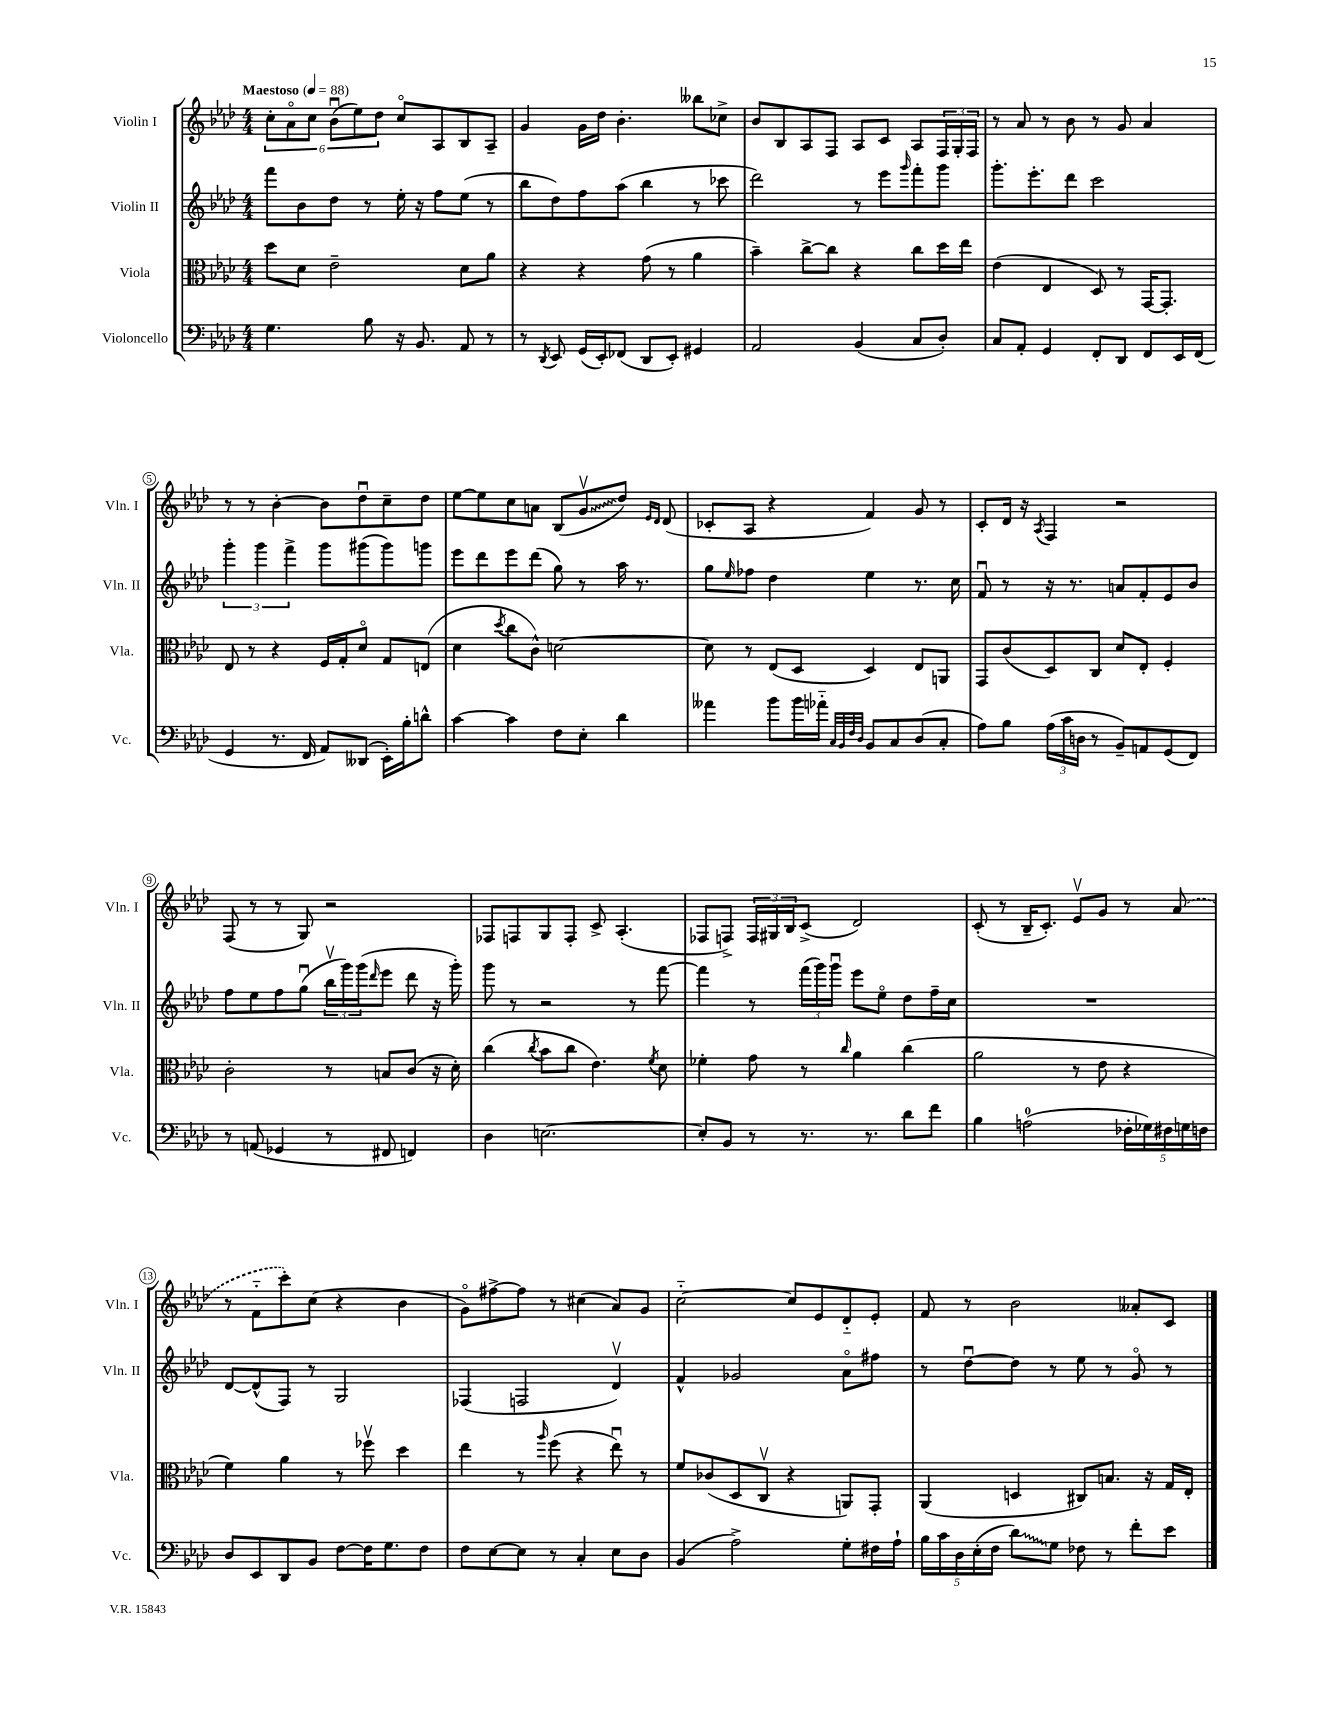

**kern	**kern	**kern	**kern
*staff4	*staff3	*staff2	*staff1
*clefF4	*clefC3	*clefG2	*clefG2
*k[b-e-a-d-]	*k[b-e-a-d-]	*k[b-e-a-d-]	*k[b-e-a-d-]
*M4/4	*M4/4	*M4/4	*M4/4
*MM88	*MM88	*MM88	*MM88
4.G	8dd-	8fff	12cc'
.	.	.	12a-o
.	8d-	8b-	.
.	.	.	12cc
.	2e-~	8dd-	(12b-u
.	.	.	12ee-)
8B-	.	8r	.
.	.	.	12dd-
16r	.	16ee-'	8cco
8.BB-	.	16r	.
.	.	8ff	8A-
8AA-	8d-	(8ee-	8B-
8r	8a-	8r	8A-~
=	=	=	=
8r	4r	8bb-	4g
8qDD-	.	.	.
8EE-	.	8dd-)	.
(16GG	4r	8ff	16g
16EE-')	.	.	16dd-
(8FF-	.	(8aa-	4.b-'
8DD-	(8g	4bb-	.
8EE-')	8r	.	.
4GG#	4a-	8r	8bb--
.	.	8ccc-	8cc-^
=	=	=	=
2AA-	4b-~)	2ddd-)	8b-
.	.	.	8B-
.	[8cc^	.	8A-
.	8cc]	.	8F
(4BB-	4r	8r	8A-
.	.	8eee-	8c
.	.	16qqggg	.
8C	8cc	8fff'	8A-
8D-')	16dd-	8ggg	24F
.	.	.	24G'
.	16ee-	.	.
.	.	.	24F
=	=	=	=
8C	(4e-	8.ggg'	8r
8AA-'	.	.	8a-
.	.	8.eee-'	.
4GG	4E-	.	8r
.	.	8ddd-	8b-
8FF'	8D-)	2ccc	8r
8DD-	8r	.	8g
8FF	[16GG	.	4a-
.	8.GG']	.	.
16EE-	.	.	.
(16FF	.	.	.
=	=	=	=
4GG	8E-	6ggg'	8r
.	8r	.	8r
.	.	6ggg	.
8.r	4r	.	[4b-'
.	.	6fff^	.
16FF	.	.	.
8AA-)	16F	8ggg	8b-]
.	16G'	.	.
(8DD--	8d-o	(8ggg#	8dd-u
16EE-')	8G	8ggg#)	8cc~
16B-'	.	.	.
8d^^	(8E	8ggg	8dd-
=	=	=	=
[4c	4d-	8eee-	[8ee-
.	.	8ddd-	8ee-]
.	8qdd-	.	.
4c]	8cc	8eee-	8cc
.	8c^^)	(8ddd-	8a
8F	[2d	8gg)	(8B-
8E-'	.	8r	8gv
4d-	.	16aa-	8dd-)
.	.	8.r	.
.	.	.	16qqe-
.	.	.	16qqd-
.	.	.	(8d-
=	=	=	=
4a--	8d]	8gg	8c-'
.	.	16qqee-	.
.	8r	8ff-	8A-
8b-	(8E-	4dd-	4r
16b-	8D-	.	.
16a-'~	.	.	.
32qqC	.	.	.
32qqBB-	.	.	.
32qqF	.	.	.
32qqD-	.	.	.
8BB-	4D-)	4ee-	4f)
8C	.	.	.
(8D-	8E-	8.r	8g
8C'	8AA	.	8r
.	.	16cc	.
=	=	=	=
8A-)	8GG	8fu	8c'
8B-	(8c	8r	16d-
.	.	.	16r
.	.	.	8qA-
(24A-	8D-)	16r	4F
24c	.	.	.
.	.	8.r	.
24D	.	.	.
8r	8C	.	.
8BB-~)	8d-	8a	2r
8AA	8E-'	8f'	.
(8GG	4F'	8e-	.
8FF)	.	8b-	.
=	=	=	=
8r	2c'	8ff	(8F
(8AA	.	8ee-	8r
4GG-	.	8ff	8r
.	.	(8ggu	8G)
8r	8r	24bb-v	2r
.	.	24ggg)	.
.	.	(24ggg	.
.	.	16qqddd-	.
8FF#	8B	8eee-	.
4FF)	(8c	8ddd-	.
.	16r	16r	.
.	16d-')	16ggg')	.
=	=	=	=
4D-	(4cc	8ggg	8F-
.	.	8r	8F
.	8qcc	.	.
[2.E	8b-	2r	8G
.	8cc	.	8F'
.	4.e-)	.	8c^
.	.	.	(4.A-'
.	.	8r	.
.	8qf	.	.
.	8d-	[8fff	.
=	=	=	=
8E']	4f-'	4fff]	8F-
8BB-	.	.	8F^)
8r	8g	8r	24F
.	.	.	24G#
.	.	.	24B-
8.r	8r	(24fff	(8c^
.	.	24ggg)	.
.	.	24gggu	.
.	16qqcc	.	.
.	4a-	8eee-	2d-)
8.r	.	.	.
.	.	8ee-o	.
8d-	(4cc	8dd-	.
8f	.	16ff~	.
.	.	16cc	.
=	=	=	=
4B-	2a-	1r	(8c'
.	.	.	8r
(2A	.	.	16B-~
.	.	.	8.c')
.	8r	.	8e-v
.	8e-	.	8g
20F-'	4r	.	8r
20G-)	.	.	.
20F#	.	.	.
.	.	.	(8a-
20G	.	.	.
20F	.	.	.
=	=	=	=
8D-	4f)	[8d-	8r
8EE-	.	(8d-^^]	8f'~
8DD-	4a-	8F)	8ccc')
8BB-	.	8r	(8cc
[8F	8r	2G	4r
16F]	8ff-v	.	.
8.G	.	.	.
.	4dd-	.	4b-
8F	.	.	.
=	=	=	=
8F	4ee-	(4F-	8go)
[8E-	.	.	[8ff#^
8E-]	8r	2F	8ff#]
.	16qqaa-	.	.
8r	(8ff	.	8r
4C'	4r	.	(4cc#
8E-	8ee-u)	4d-v)	8a-)
8D-	8r	.	8g
=	=	=	=
(4BB-	8f	4f^^	[2cc'~
.	(8c-	.	.
2A-^)	8D-	2g-	.
.	8Cv	.	.
.	4r	.	8cc]
.	.	.	8e-
8G'	8AA)	8a-o	8d-'~
16F#	8GG'	8ff#	8e-'
16A-`	.	.	.
=	=	=	=
20B-	(4AA-	8r	8f
20c	.	.	.
20D-	.	.	.
.	.	[8dd-u	8r
(20E-'	.	.	.
20F	.	.	.
8d-)	4D	8dd-]	2b-
8G	.	8r	.
8F-	8C#)	8ee-	.
8r	8.B	8r	.
8f'	.	8go	8a--'
.	16r	.	.
8e-	16G	8r	8c
.	16E-'	.	.
==	==	==	==
*-	*-	*-	*-
